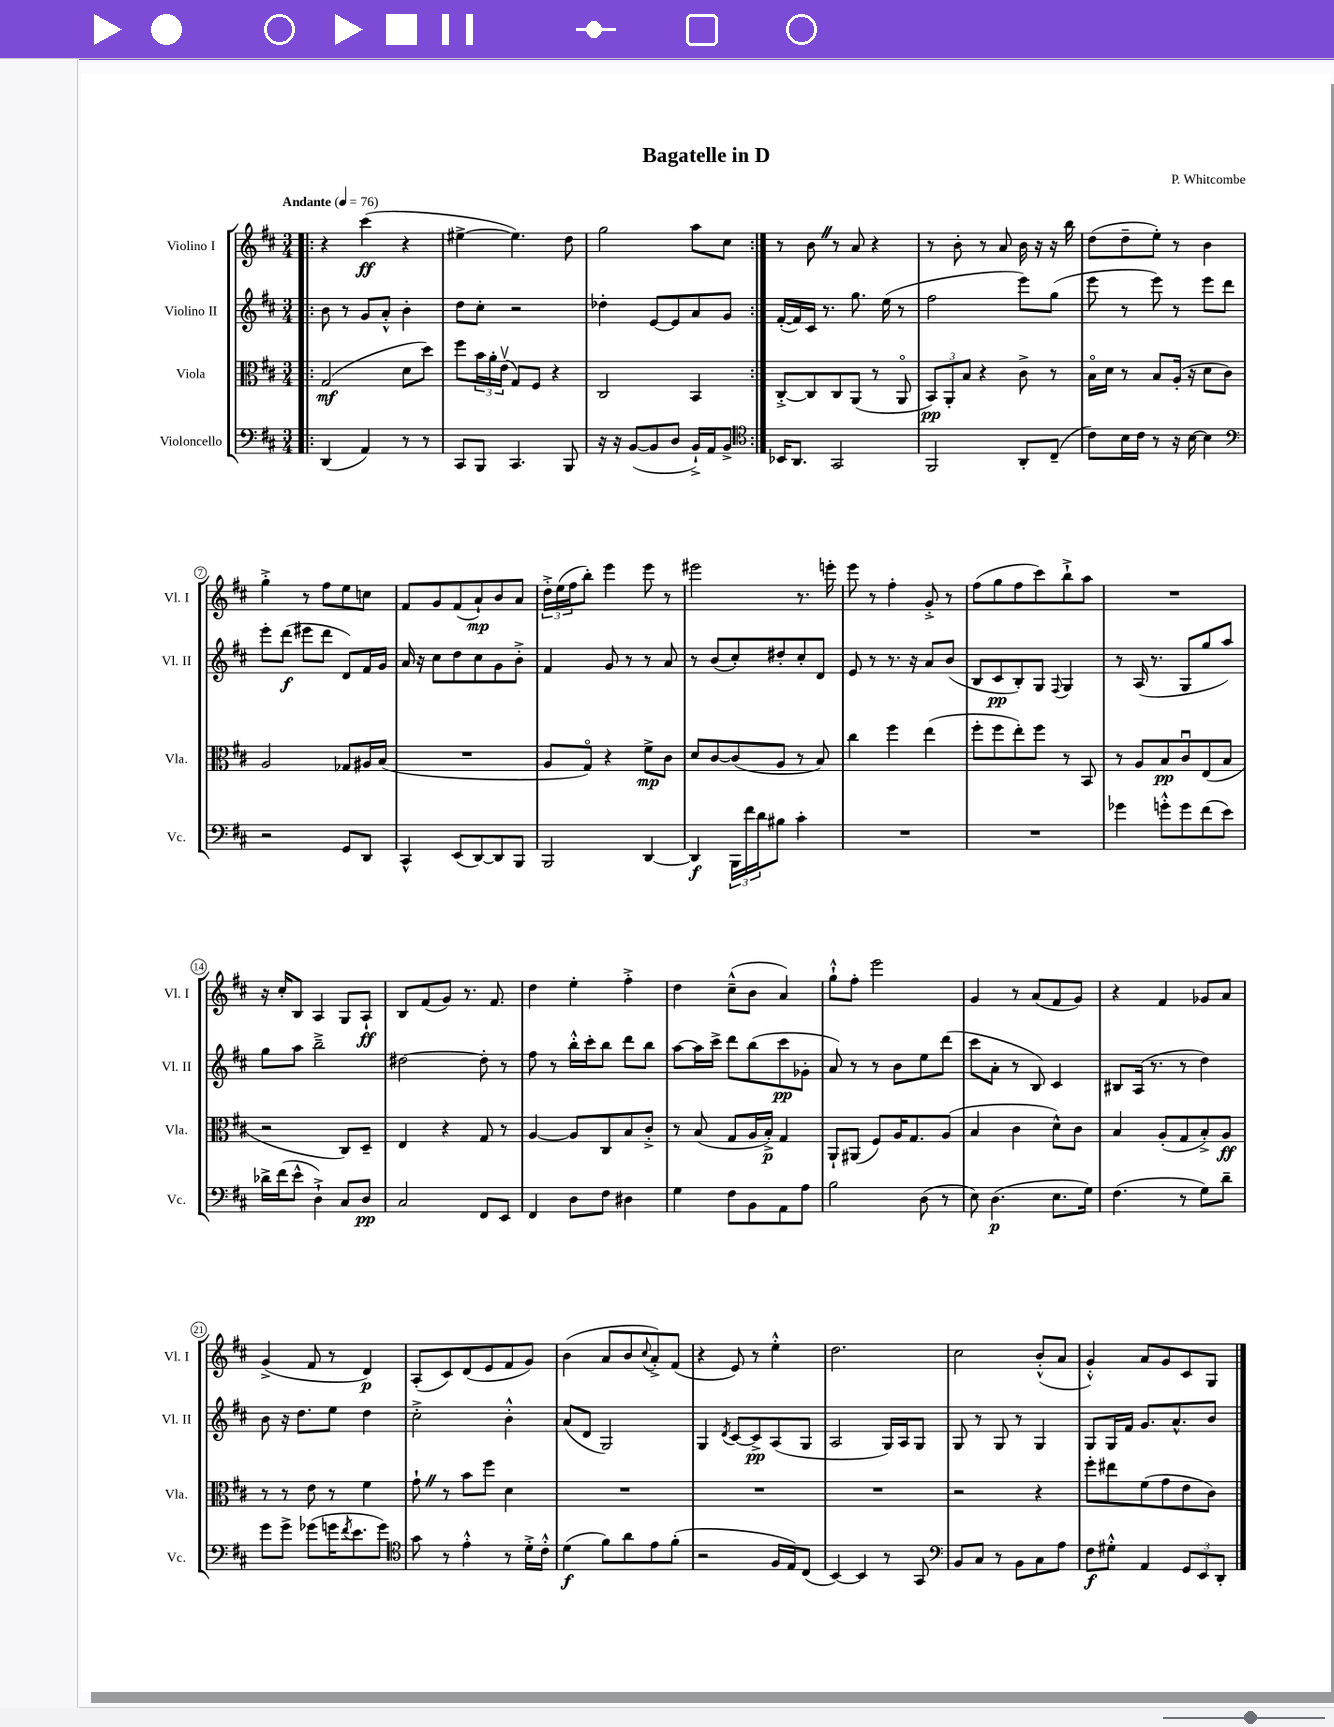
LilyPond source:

\header { title = "Bagatelle in D" composer = "P. Whitcombe" }
<<
\new StaffGroup <<
\new Staff = "s0" \with { instrumentName = "Violino I" shortInstrumentName = "Vl. I" } {
    \clef treble \key d \major \numericTimeSignature \time 3/4 \tempo "Andante" 4 = 76
    \repeat volta 2 { \bar ".|:" r4 cis'''4\ff( r4 |
    eis''4~-> eis''4.) d''8 |
    g''2 a''8 cis''8 | }
    r8 b'8 \once \override BreathingSign.text = \markup { \musicglyph "scripts.caesura.straight" } \breathe r8 a'8 r4 |
    r8 b'8-. r8 a'8 b'16 r16 r16 b''16 |
    d''8( d''8-- e''8-.) r8 b'4 |
    g''4-.-> r8 fis''8 e''8 c''8 |
    fis'8 g'8 fis'8( a'8-!\mp) b'8 a'8 |
    \tuplet 3/2 { d''16-.-> e''16( fis''16 } b''8-.) e'''4 e'''8 r8 |
    eis'''2 r8. e'''16-. |
    e'''8 r8 fis''4-. g'8-.-> r8 |
    fis''8( g''8 fis''8 cis'''8) b''8-!-> a''8 |
    R2. |
    r16 cis''16-. b8 a4 g8 a8-!\ff |
    b8 fis'8( g'8) r8. fis'8. |
    d''4 e''4-. fis''4-.-> |
    d''4 cis''8---^( b'8 a'4) |
    g''8-!-^ fis''8-. e'''2 |
    g'4 r8 a'8( fis'8 g'8) |
    r4 fis'4 ges'8 a'8 |
    g'4->( fis'8 r8 d'4\p) |
    a8-.( cis'8) d'8( e'8 fis'8 g'8) |
    b'4( a'8 b'8 \appoggiatura { cis''8 } a'8-.->) fis'8( |
    r4 e'8) r8 e''4-.-^ |
    d''2. |
    cis''2 b'8-.-^( a'8 |
    g'4-.-^) a'8 g'8 cis'8 g8 \bar "|." |
}
\new Staff = "s1" \with { instrumentName = "Violino II" shortInstrumentName = "Vl. II" } {
    \clef treble \key d \major \numericTimeSignature \time 3/4
    \repeat volta 2 { \bar ".|:" b'8 r8 g'8 a'8-.-^ b'4-. |
    d''8 cis''8-. r2 |
    des''4-. e'8~ e'8 a'8 g'8 | }
    fis'16~-.( fis'16) cis'16 r8. g''8. e''16( r8 |
    fis''2 e'''8) g''8( |
    e'''8 r8 e'''8) r8 e'''8 d'''8 |
    e'''8-. d'''8\f( eis'''8 d'''8 d'8) fis'16 g'16 |
    a'16 r16 cis''8 d''8 cis''8 g'8 b'8-.-> |
    fis'4 g'8 r8 r8 a'8 |
    r8 b'8( cis''8-.) dis''8-. cis''8-. d'8 |
    e'8 r8 r8. r16 a'8 b'8( |
    b8 cis'8\pp b8-.) g8 \appoggiatura { fis8 } g4 |
    r8 a16( r8. g8 g''8 a''8) |
    g''8 a''8 b''2---> |
    dis''2~ dis''8-. r8 |
    fis''8 r8 b''16-.-^ cis'''16-. b''8 d'''8 b''8 |
    a''8~ a''16 cis'''16-> d'''8 b''8( cis'''8\pp ges'8-. |
    a'8) r8 r8 b'8 e''8 d'''8( |
    cis'''8 a'8-. r8 b8) cis'4 |
    bis8 a16( r8. r8 d''4) |
    b'8 r16 d''8. e''8 d''4 |
    cis''2-.-> b'4-.-^ |
    a'8( d'8 g2) |
    g4 \acciaccatura { d'8 } cis'8~ cis'8->\pp a8( g8 |
    a2 g16) a16 g8 |
    g8 r8 g8 r8 g4 |
    g8 g16 fis'16 g'8. a'8.-^ b'8 \bar "|." |
}
\new Staff = "s2" \with { instrumentName = "Viola" shortInstrumentName = "Vla." } {
    \clef alto \key d \major \numericTimeSignature \time 3/4
    \repeat volta 2 { \bar ".|:" g2\mf( d'8 d''8) |
    fis''8 \tuplet 3/2 { b'16 a'16-. e'16\upbow( } g8) fis8 r4 |
    cis2 b,4 | }
    cis8~-.-> cis8 cis8 a,8( r8 a,8\flageolet |
    \tuplet 3/2 { b,8\pp) a,8-. b8 } r4 cis'8-> r8 |
    b16\flageolet d'16 r8 b8 a16-.( r16 d'8 cis'8) |
    a2 ges8 ais16 b16( |
    R2. |
    a8 g8\flageolet) r4 fis'8->\mp cis'8 |
    d'8 cis'8~ cis'8( a8 r8 b8) |
    cis''4 fis''4 e''4( |
    fis''8-. fis''8 e''8-.) fis''8 r8 b,8 |
    r8 a8 b8\pp cis'8\downbow e8( b8 |
    r2 cis8) d8-- |
    e4 r4 g8 r8 |
    a4~ a8 cis8 b8 cis'8-.-> |
    r8 b8( g8 a16 b16-.->\p) g4 |
    a,8-! ais,8( fis8) a16 g8. a8( |
    b4 cis'4 d'8-^) cis'8 |
    b4 a8-.( g8 b8-.->) a8\ff |
    r8 r8 e'8 r8 fis'4 |
    g'8-! \once \override BreathingSign.text = \markup { \musicglyph "scripts.caesura.straight" } \breathe r8 b'8 fis''8 d'4 |
    R2. |
    R2. |
    R2. |
    r2 r4 |
    fis''8-. eis''8 fis'8( g'8 e'8 cis'8) \bar "|." |
}
\new Staff = "s3" \with { instrumentName = "Violoncello" shortInstrumentName = "Vc." } {
    \clef bass \key d \major \numericTimeSignature \time 3/4
    \repeat volta 2 { \bar ".|:" d,4( a,4) r8 r8 |
    cis,8 b,,8 cis,4. b,,8 |
    r16 r16 b,8~( b,8 d8 b,16-!->) a,16 b,8-> | }
    \clef tenor bes,16 a,8. g,2 |
    fis,2 a,8-. cis8--( |
    cis'8) b16 cis'16 r8 r16 b16~ b4 |
    \clef bass r2 g,8 d,8 |
    cis,4-^ e,8( d,8~) d,8 b,,8 |
    b,,2 d,4~ |
    d,4\f \tuplet 3/2 { b,,16 fis'16 d'16 } bis8 cis'4-. |
    R2. |
    R2. |
    ges'4 g'8-.-^ g'8 fis'8( e'8) |
    des'16-> fis'16( e'8-^ d4-!->) cis8 d8\pp |
    cis2 fis,8 e,8 |
    fis,4 d8 fis8 dis4 |
    g4 fis8 b,8 a,8 a8 |
    b2 d8( r8 |
    e8) d4.\p( e8. g16) |
    fis4.( r8 g8) d'8-- |
    g'8 g'8-> ges'8( g'16 \acciaccatura { fis'8 } e'8. g'8) |
    \clef tenor g'8 r8 e'4-.-^ r8 d'16-.-> cis'16-.-^ |
    d'4\f( fis'8) a'8 e'8 fis'8-.( |
    r2 fis16 e16) cis8( |
    b,4~) b,4 r8 g,8 |
    \clef bass b,8 cis8 r8 b,8 cis8 a8 |
    fis8\f gis8-.-^ a,4 \tuplet 3/2 { g,8 e,8 d,8-. } \bar "|." |
}
>>
>>
\layout { \context { \Score \override BarNumber.stencil = #(make-stencil-circler 0.1 0.3 ly:text-interface::print) } }
